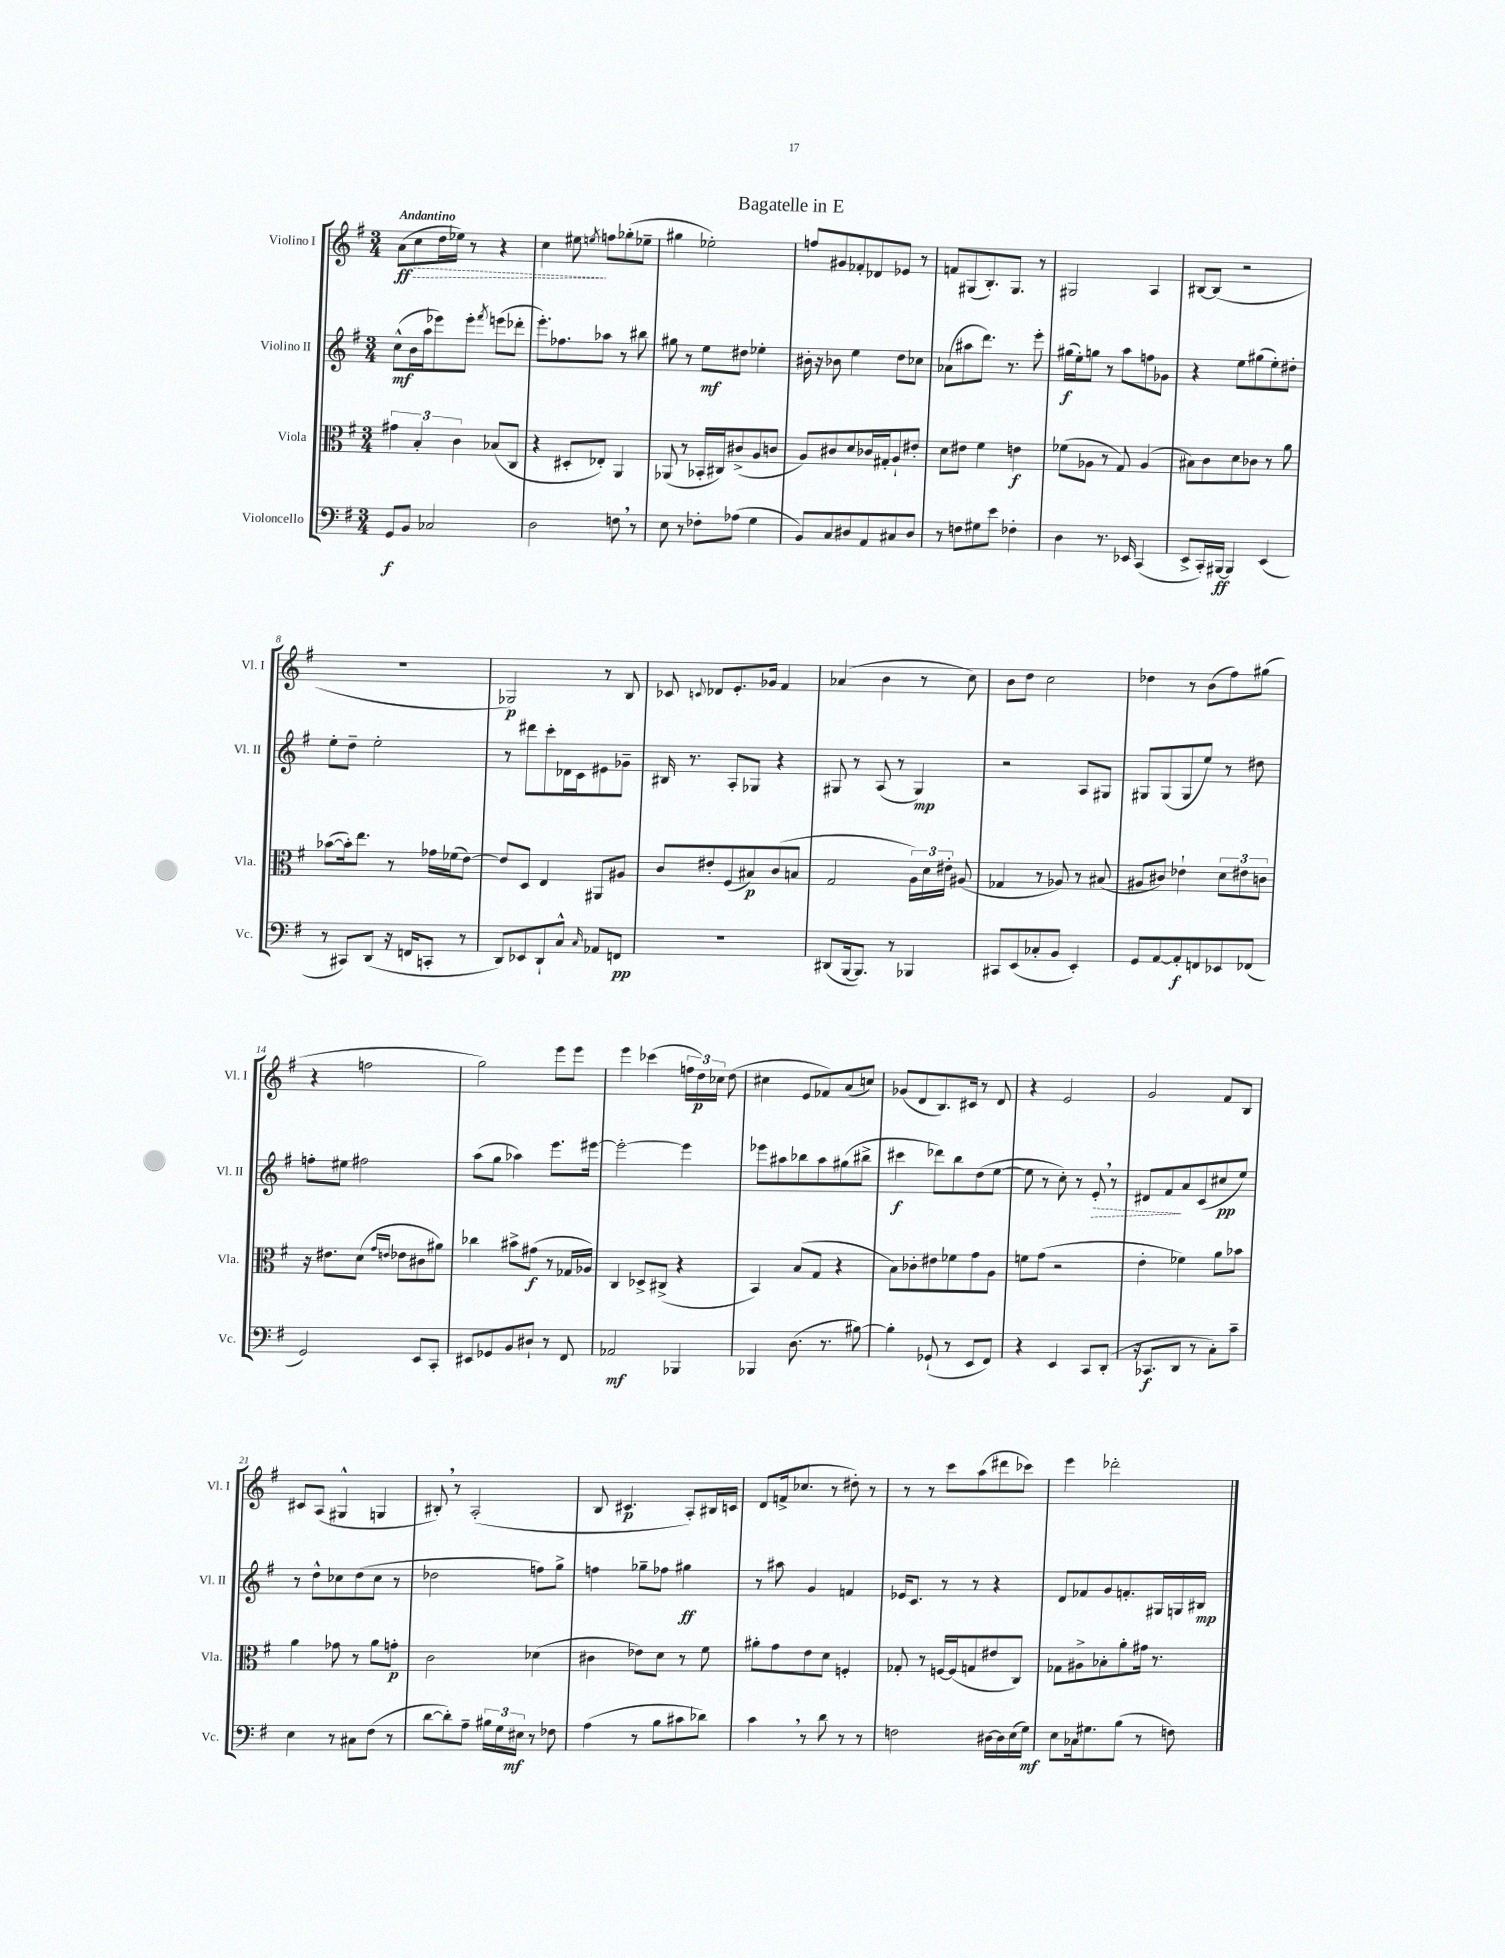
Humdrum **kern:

**kern	**kern	**kern	**kern
*staff4	*staff3	*staff2	*staff1
*clefF4	*clefC3	*clefG2	*clefG2
*k[f#]	*k[f#]	*k[f#]	*k[f#]
*M3/4	*M3/4	*M3/4	*M3/4
8GG	6g#	(8cc^^	(8a
8BB	.	16b	8cc
.	6B'	.	.
.	.	16aa	.
2C-	.	8eee-)	16dd
.	.	.	16ee-)
.	6c	.	.
.	.	8eee-'	8r
.	.	8qfff#	.
.	(8B-	(8eee	4r
.	8C	8ddd-'	.
=	=	=	=
2D	4r	8.eee')	4cc
.	.	8.ff-	.
.	8D#'	.	8ee#
.	.	.	8qee
.	8E-')	8aa-	8ff
8F	4AA	8r	(8gg-'
8r	.	8bb#	8ee-~
=	=	=	=
8E	(8AA-	8gg#	4gg#
8r	8r	8r	.
8F-'	16BB-'	8ee	2ee-')
.	16C#)	.	.
(8A-	(8c#^	8dd#	.
4G	8A	4ee-'	.
.	8c	.	.
=	=	=	=
8BB)	8A)	16b#'	8ff
.	.	16r	.
8C	8c#	8b-	8g#
8D#	8d	4ee	8f-'
8AA	16c-	.	8d-
.	16G#'	.	.
8C#	8A`	8dd	8e-
8D#	8e#'	8cc-	8r
=	=	=	=
8r	8d	(8a-	8f
8F	8e#	8aa#	(8G#
8G#	4f#	8.ddd)	8.B')
8e	.	.	.
.	.	8.r	8.G#
4F-'	4e	.	.
.	.	8eee'	8r
=	=	=	=
4D	(8f-	(16gg#	2G#
.	.	16ee')	.
.	8A-	8gg	.
8.r	8r	8r	.
.	8G)	8aa	.
16EE-	.	.	.
(4CC	(4A-	8ff	4A
.	.	8g-	.
=	=	=	=
8EE^	8B#)	4r	[8B#
16CC')	8c	.	(8B#]
[16BBB#	.	.	.
4BBB#]	8d	8ee	2r
.	8c-	(8gg#	.
(4EE	8r	8ee')	.
.	8a	8dd#'	.
=	=	=	=
8r	([8b-	8ee'	2.r
8CC#)	16b-'])	8dd~	.
.	8.ee	.	.
(8DD	.	2ee'	.
16r	8r	.	.
16FF	.	.	.
8CC'	16g-	.	.
.	(16f-	.	.
8r	[8e)	.	.
=	=	=	=
8DD)	8e]	8r	2G-)
8EE-	8D	8ddd#	.
8DD`	4E	8ccc'	.
8C^^	.	16d-	.
.	.	16c	.
16qqC	.	.	.
8AA-	8AA#	8e#	8r
8FF	8A#	8g-~	8B
=	=	=	=
2.r	8c	16B#	8c-
.	.	8.r	.
.	.	.	8qqc
.	8e#'	.	8d-
.	(8F#	8A'	8.e'
.	8B#)	8G-	.
.	.	.	16g-
.	(8c	4r	4f#
.	8B	.	.
=	=	=	=
(8DD#	2G	8G#	(4a-
[16BBB	.	8r	.
8.BBB])	.	.	.
.	.	(8A	4b
8r	.	8r	.
4BBB-	24A)	4G#)	8r
.	24d	.	.
.	24e#'	.	.
.	(8A#	.	8cc)
=	=	=	=
8CC#	4G-	2r	8b
(8EE	.	.	8dd
8C-'	8r	.	2cc
8BB	8A-)	.	.
4EE')	8r	8A	.
.	(8B#	8G#	.
=	=	=	=
8GG	8A#	8G#	4dd-
[8AA	8c#)	(8G#	.
8AA']	4e-`	8G#	8r
8FF	.	8ee)	(8b
8EE-	12d	8r	8ff#)
.	12e#	.	.
(8FF-	.	8dd#	(8gg#
.	12c	.	.
=	=	=	=
2GG)	16r	8ff'	4r
.	8.e#	.	.
.	.	8ee#	.
.	(8d	2ff#	2ff
.	16qqg	.	.
.	16qqe	.	.
.	8e-	.	.
8EE	8c#	.	.
8CC'	8a#)	.	.
=	=	=	=
8EE#	4cc-	(8aa	2gg)
8GG-	.	8gg	.
8BB	8b#^	4aa-)	.
8D#`	(8g#	.	.
8r	8r	8.eee	8eee
8FF#	16G-	.	8eee
.	16A-)	[16eee#	.
=	=	=	=
2AA-	4C	2eee#'_	4eee
.	8D-^	.	(4ccc-
.	(8C#^	.	.
4BBB-	4r	4eee#]	24ff
.	.	.	24dd)
.	.	.	24cc-
.	.	.	(8dd
=	=	=	=
4BBB-	4BB)	8eee-	4cc#
.	.	8aa#	.
(8.D	(8B	8bb-	8e
.	8G	8aa#	8f-)
8.r	.	.	.
.	4r	(8gg#	(8a
[8B#)	.	8bb#^	8cc)
=	=	=	=
4B#']	8B)	4ccc#	(8g-
.	8c-'	.	8d
(8GG-`	8e#	8ddd-)	8.B)
8r	8f-	8bb	.
.	.	.	16c#
8EE	8g	(8dd	8r
8FF#)	8A	[8ee	8d
=	=	=	=
4r	8f	8ee]	4r
.	(8g	8r	.
4EE	2r	8cc')	2e
.	.	8r	.
8CC	.	8e'	.
(8DD'	.	8r	.
=	=	=	=
16r	4e'	8d#	2g
8.CC-	.	.	.
.	.	8f#	.
8DD	4f-)	8a	.
8r	.	(8c	.
8C')	8a	8cc#	8f#
8c~	8b-	8ee)	8B
=	=	=	=
4E	4a	8r	8c#
.	.	8dd^^	(8A
8r	8g-	8cc-	4G#^^
8C#	8r	(8dd	.
(8F#	8a	8cc-	4G
8r	8g'	8r	.
=	=	=	=
[8d	2c	2dd-	8B#')
8d'])	.	.	8r
8A~	.	.	(2A'
24B#	.	.	.
24G	.	.	.
24E#	.	.	.
8r	(4d-	8ff)	.
8F-	.	8gg^	.
=	=	=	=
(4A	4c#	4ff	8B
.	.	.	4.c#
8r	8e-)	8gg-~	.
8B	8d	8ff-	.
8c#	8r	4gg#	8A')
8d-)	8f#	.	16B#
.	.	.	16c
=	=	=	=
4c	8a#'	8r	(8d
.	8g	8aa#	16f^
.	.	.	8.cc-
8r	8e	4g	.
8d	8d	.	8r
8r	4F'	4f	8dd#')
8r	.	.	8r
=	=	=	=
2F	8G-'	16e-	8r
.	.	8.c	.
.	8r	.	8r
.	[16F	8r	8ccc
.	(16F]	.	.
.	8G	8r	(8aa
[16D#	8e#	4r	8ddd#
16D#]	.	.	.
(16E	8C)	.	8ccc-)
16G)	.	.	.
=	=	=	=
8E	8G-	8d	4eee
16C-	8A#^	8f-	.
8.G#	.	.	.
.	8B-'	8g	2ddd-'
(8B	8a'	8.f'	.
8r	16g#	.	.
.	8.r	16G#	.
8F)	.	16G	.
.	.	16B#	.
==	==	==	==
*-	*-	*-	*-
